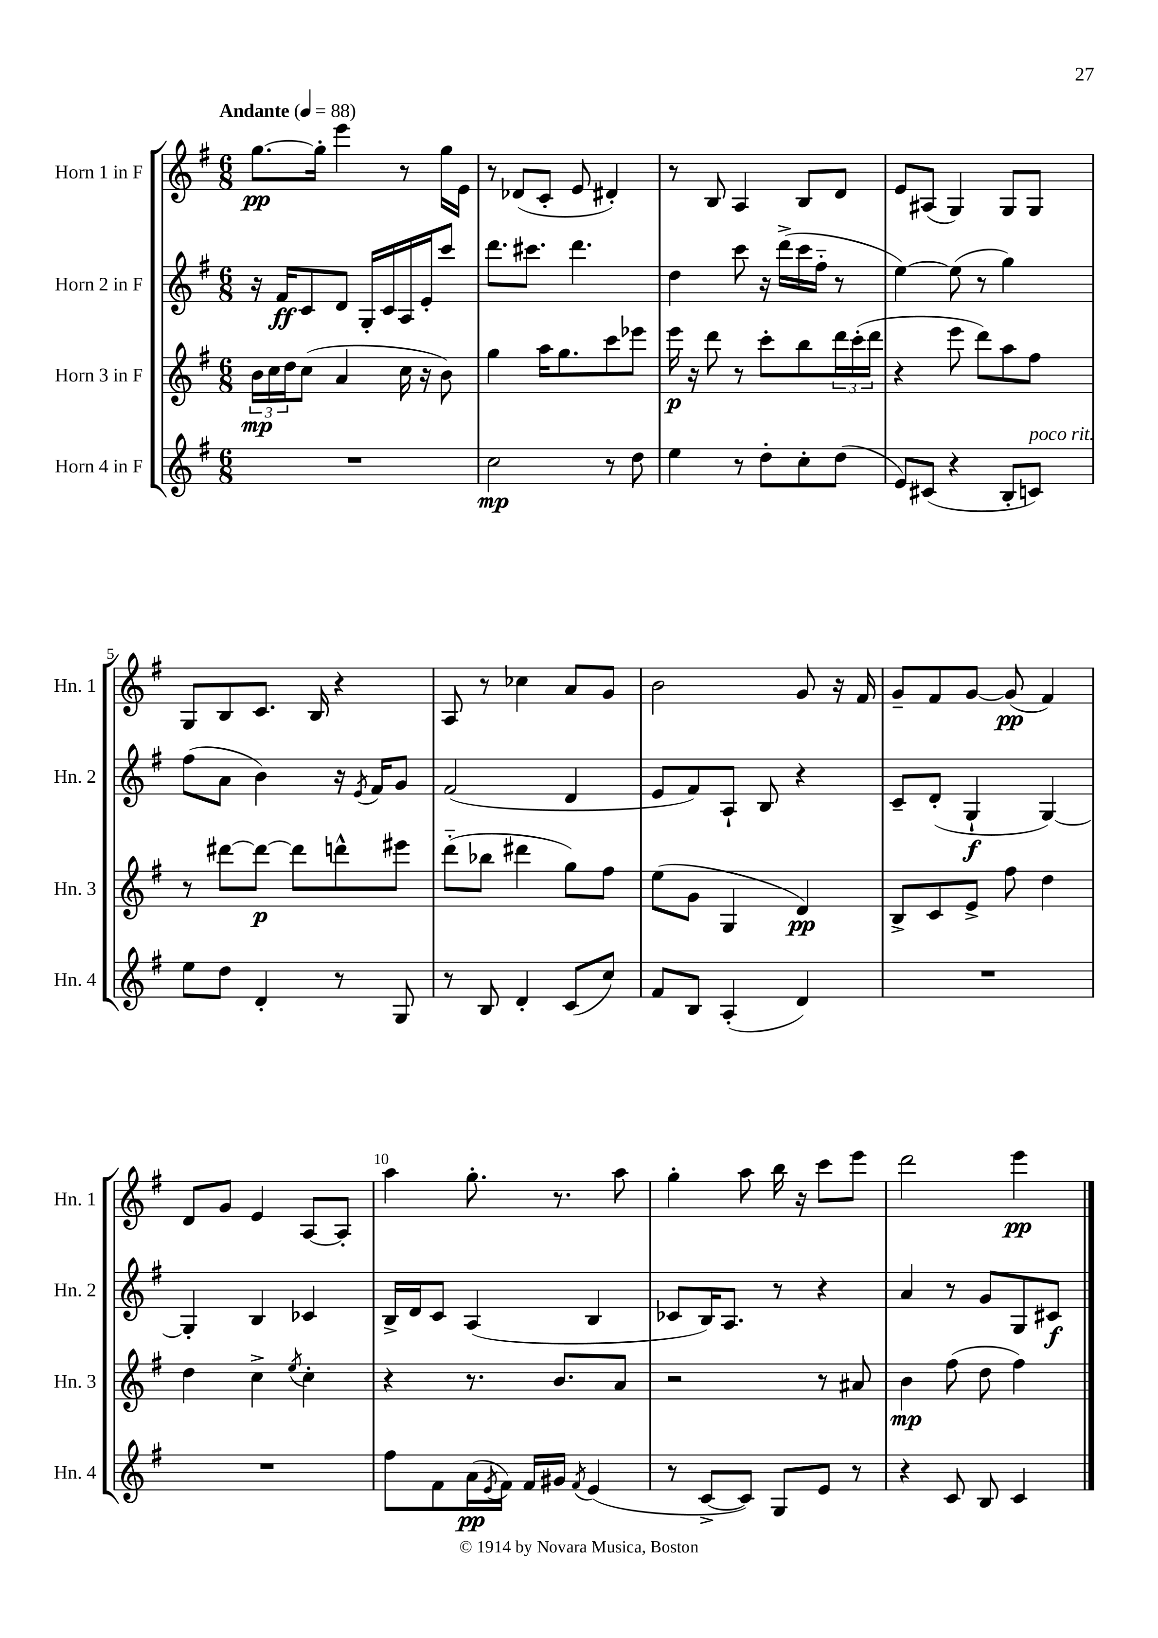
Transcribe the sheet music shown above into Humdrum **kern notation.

**kern	**dynam	**kern	**dynam	**kern	**dynam	**kern	**dynam
*part4	*part4	*part3	*part3	*part2	*part2	*part1	*part1
*staff4	*staff4	*staff3	*staff3	*staff2	*staff2	*staff1	*staff1
*I"Horn 4 in F	*	*I"Horn 3 in F	*	*I"Horn 2 in F	*	*I"Horn 1 in F	*
*I'Hn. 4	*	*I'Hn. 3	*	*I'Hn. 2	*	*I'Hn. 1	*
*clefG2	*	*clefG2	*	*clefG2	*	*clefG2	*
*k[f#]	*	*k[f#]	*	*k[f#]	*	*k[f#]	*
*M6/8	*	*M6/8	*	*M6/8	*	*M6/8	*
*MM88	*	*MM88	*	*MM88	*	*MM88	*
=1	=1	=1	=1	=1	=1	=1	=1
!	!	!	!	!	!	!LO:TX:a:B:t=Andante	!
2.r	.	24b\LL	mp	16r	.	[8.gg\L	pp
.	.	24cc\	.	.	.	.	.
.	.	.	.	16f#/KL	ff	.	.
.	.	24dd\J	.	.	.	.	.
.	.	(8cc\J	.	8c/	.	.	.
.	.	.	.	.	.	16gg'\Jk]	.
.	.	4a/	.	8d/J	.	4eee\	.
.	.	.	.	16G'/LL	.	.	.
.	.	.	.	16c/	.	.	.
.	.	16cc\	.	16A/	.	8r	.
.	.	16r	.	16e'/J	.	.	.
.	.	8b\)	.	8ccc/J	.	16gg\LL	.
.	.	.	.	.	.	16e\JJ	.
=2	=2	=2	=2	=2	=2	=2	=2
2cc\	mp	4gg\	.	8.ddd\L	.	8r	.
.	.	.	.	.	.	(8d-X/L	.
.	.	.	.	8.ccc#X\J	.	.	.
.	.	16aa\KL	.	.	.	8c'/J	.
.	.	8.gg\	.	.	.	.	.
.	.	.	.	4.ddd\	.	8e/	.
8r	.	8ccc\	.	.	.	4d#X'/)	.
8dd\	.	8eee-X\J	.	.	.	.	.
=3	=3	=3	=3	=3	=3	=3	=3
4ee\	.	16eee\	p	4dd\	.	8r	.
.	.	16r	.	.	.	.	.
.	.	8ddd\	.	.	.	8B/	.
8r	.	8r	.	8ccc\	.	4A/	.
8dd'\L	.	8ccc'\L	.	16r	.	.	.
.	.	.	.	(16ddd^\LL	.	.	.
8cc'\	.	8bb\	.	16ccc\	.	8B/L	.
.	.	.	.	16ff#\JJ	.	.	.
(8dd\J	.	24ddd\L	.	8r	.	8d/J	.
.	.	(24ccc'\	.	.	.	.	.
.	.	24ddd\JJ	.	.	.	.	.
=4	=4	=4	=4	=4	=4	=4	=4
8e/L)	.	4r	.	[4ee\)	.	8e/L	.
(8c#X/J	.	.	.	.	.	(8A#X/J	.
4r	.	8eee\	.	(8ee\]	.	4G/)	.
.	.	8ddd\L)	.	8r	.	.	.
8B'/L	.	8aa\	.	4gg\)	.	8G/L	.
!LO:TX:a:i:t=poco rit.	!	!	!	!	!	!	!
8cn/J)	.	8ff#\J	.	.	.	8G/J	.
!!LO:LB:g=z
=5	=5	=5	=5	=5	=5	=5	=5
8ee\L	.	8r	.	(8ff#\L	.	8G/L	.
8dd\J	.	[8ddd#X\L	.	8a\J	.	8B/	.
4d'/	.	8ddd#\J_	p	4b\)	.	8.c/J	.
.	.	8ddd#\L]	.	.	.	.	.
.	.	.	.	.	.	16B/	.
8r	.	8dddn^^\	.	16r	.	4r	.
.	.	.	.	8qe/	.	.	.
.	.	.	.	16f#/KL	.	.	.
8G/	.	8eee#X\J	.	8g/J	.	.	.
=6	=6	=6	=6	=6	=6	=6	=6
8r	.	(8ddd\L	.	(2f#/	.	8A/	.
8B/	.	8bb-X\J	.	.	.	8r	.
4d'/	.	4ddd#X\	.	.	.	4cc-X\	.
(8c/L	.	8gg\L)	.	4d/	.	8a/L	.
8cc/J)	.	8ff#\J	.	.	.	8g/J	.
=7	=7	=7	=7	=7	=7	=7	=7
8f#/L	.	(8ee\L	.	8e/L	.	2b\	.
8B/J	.	8g\J	.	8f#/)	.	.	.
(4A'/	.	4G/	.	8A`/J	.	.	.
.	.	.	.	8B/	.	.	.
4d/)	.	4d/)	pp	4r	.	8g/	.
.	.	.	.	.	.	16r	.
.	.	.	.	.	.	16f#/	.
=8	=8	=8	=8	=8	=8	=8	=8
2.r	.	8B^/L	.	8c~/L	.	8g~/L	.
.	.	8c/	.	(8d'/J	.	8f#/	.
.	.	8e^/J	.	4G`/	f	[8g/J	.
.	.	8ff#\	.	.	.	(8g/]	pp
.	.	4dd\	.	[4G/)	.	4f#/)	.
!!LO:LB:g=z
=9	=9	=9	=9	=9	=9	=9	=9
2.r	.	4dd\	.	4G'/]	.	8d/L	.
.	.	.	.	.	.	8g/J	.
.	.	4cc^\	.	4B/	.	4e/	.
.	.	8qee/	.	.	.	.	.
.	.	4cc'\	.	4c-X/	.	[8A/L	.
.	.	.	.	.	.	8A'/J]	.
=10	=10	=10	=10	=10	=10	=10	=10
8ff#\L	.	4r	.	16B^/LL	.	4aa\	.
.	.	.	.	16d/J	.	.	.
8f#\	.	.	.	8c/J	.	.	.
(16a\L	pp	8.r	.	(4A/	.	8.gg'\	.
8qe/	.	.	.	.	.	.	.
16f#\JJ)	.	.	.	.	.	.	.
16f#/LL	.	.	.	.	.	.	.
16g#X/JJ	.	8.b/L	.	.	.	8.r	.
8qf#/	.	.	.	.	.	.	.
(4e/	.	.	.	4B/	.	.	.
.	.	8a/J	.	.	.	8aa\	.
=11	=11	=11	=11	=11	=11	=11	=11
8r	.	2r	.	8c-X/L	.	4gg'\	.
[8c^/L	.	.	.	16B/K)	.	.	.
.	.	.	.	8.A/J	.	.	.
8c/J])	.	.	.	.	.	8aa\	.
8G/L	.	.	.	8r	.	16bb\	.
.	.	.	.	.	.	16r	.
8e/J	.	8r	.	4r	.	8ccc\L	.
8r	.	8a#X/	.	.	.	8eee\J	.
=12	=12	=12	=12	=12	=12	=12	=12
4r	.	4b\	mp	4a/	.	2ddd\	.
8c/	.	(8ff#\	.	8r	.	.	.
8B/	.	8dd\	.	8g/L	.	.	.
4c/	.	4ff#\)	.	8G/	.	4eee\	pp
.	.	.	.	8c#X/J	f	.	.
==	==	==	==	==	==	==	==
*-	*-	*-	*-	*-	*-	*-	*-
